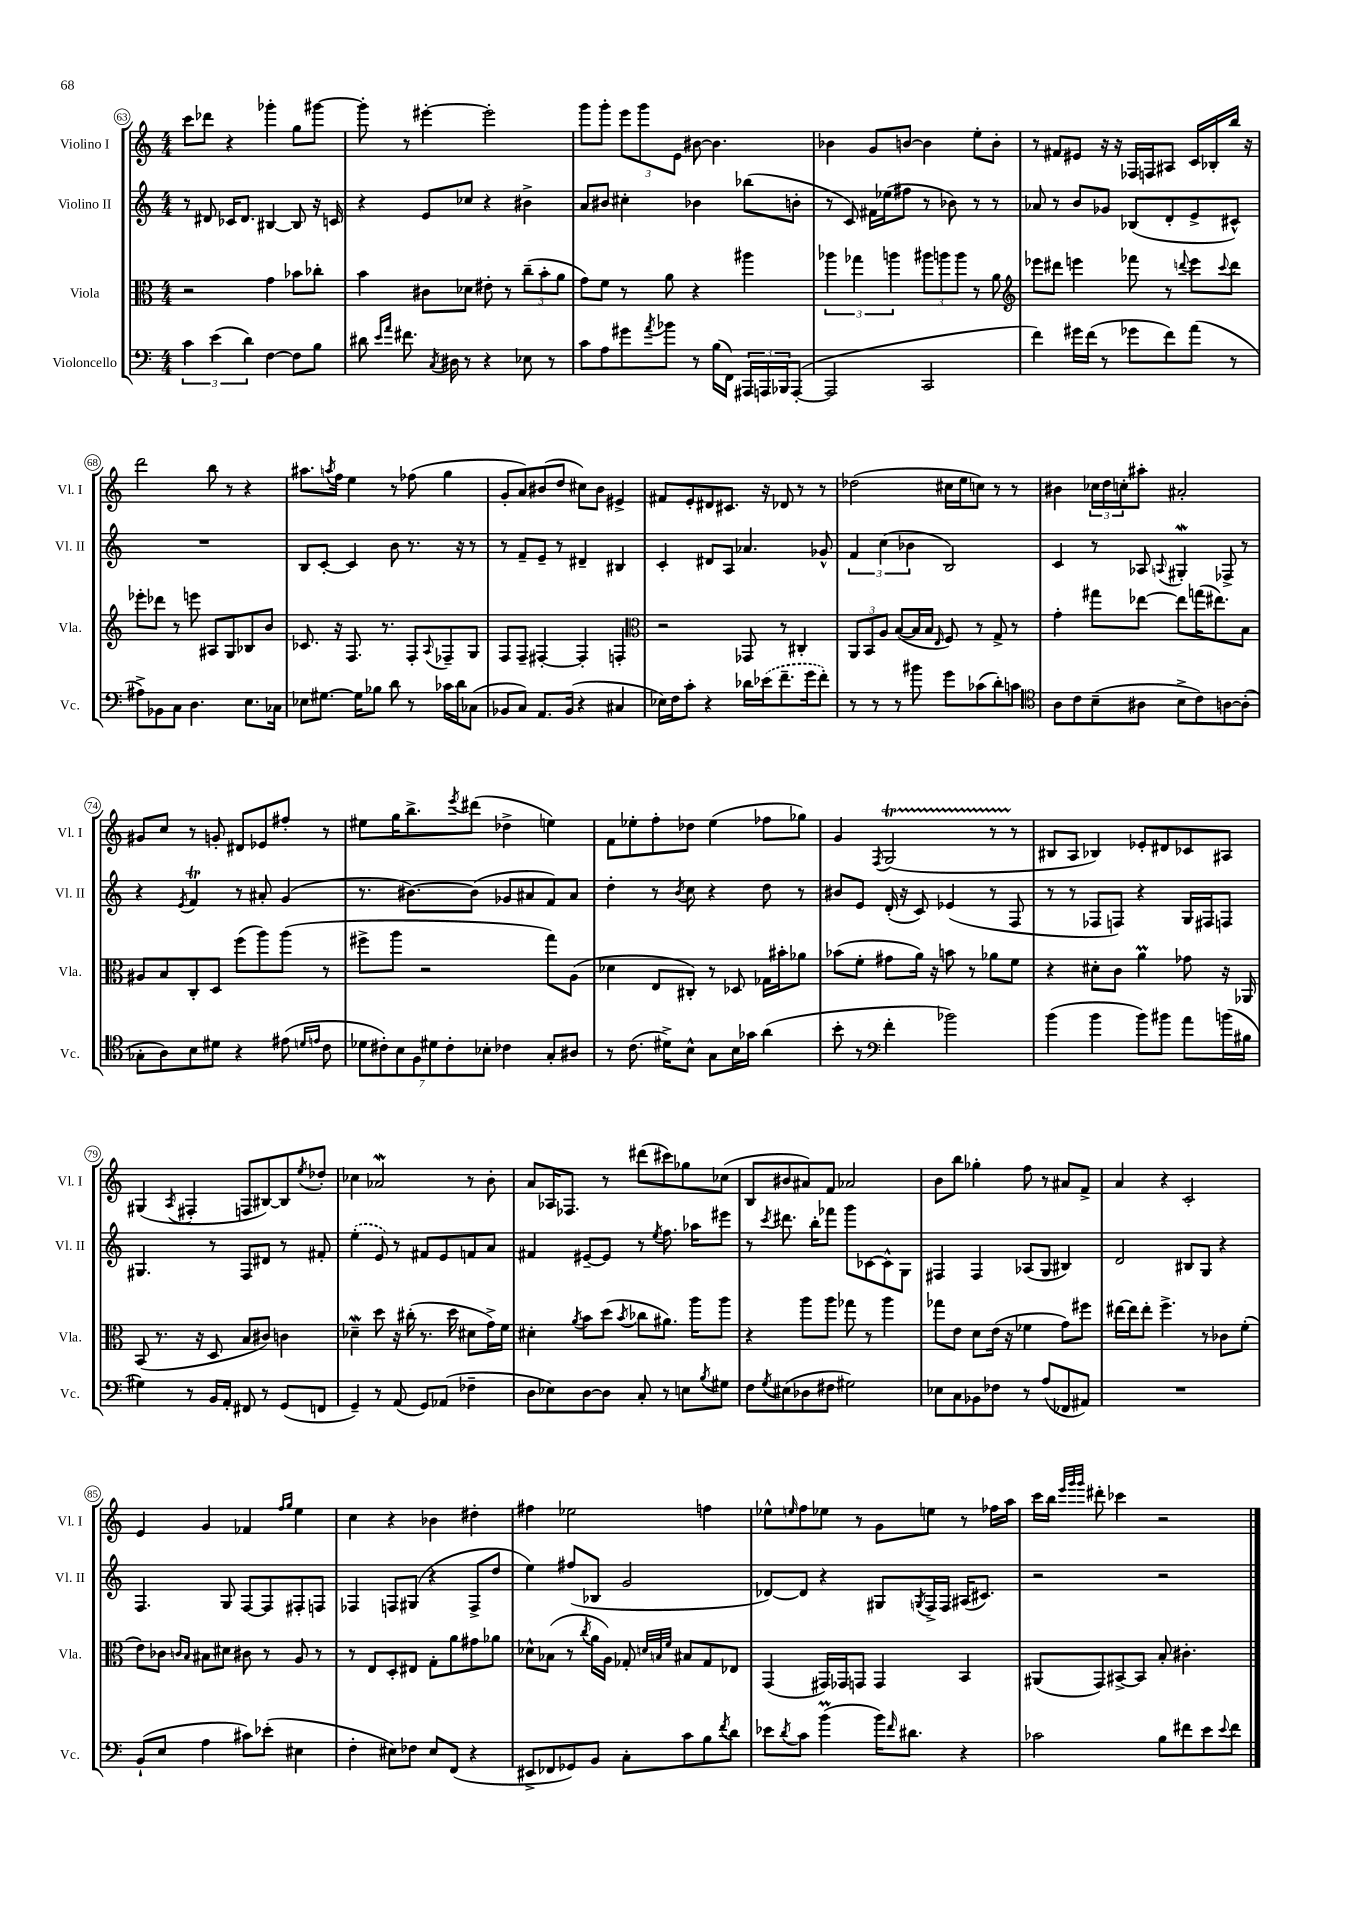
<<
\new StaffGroup <<
\new Staff = "s0" \with { instrumentName = "Violino I" shortInstrumentName = "Vl. I" } {
    \clef treble \key c \major \numericTimeSignature \time 4/4
    c'''8 des'''8 r4 ges'''4-. g''8 gis'''8~ |
    gis'''8-. r8 eis'''4~-. eis'''2-. |
    g'''8 g'''8-. \tuplet 3/2 { e'''8 g'''8 e'8 } bis'8~ bis'4. |
    bes'4 g'8 b'8~ b'4 e''8-. b'8-. |
    r8 fis'8 eis'8 r16 r16 fes16 f16 ais8 c'16 bes16-. b''16 r16 |
    d'''2 b''8 r8 r4 |
    ais''8. \acciaccatura { a''8 } f''16 e''4 r8 fes''8( g''4 |
    g'8-. a'8) bis'8( d''8 cis''8) bis'8 eis'4-> |
    fis'8 e'8-. dis'8 cis'8. r16 des'8 r8 r8 |
    des''2( cis''16 e''16 c''8) r8 r8 |
    bis'4 \tuplet 3/2 { ces''16 d''16 c''16-. } ais''8-. ais'2-. |
    gis'8 c''8 r8 g'8-. dis'8 ees'8 fis''8-. r8 |
    eis''8 g''16 b''8.-> \acciaccatura { e'''8 } dis'''8( des''4-> e''4) |
    f'8 ees''8-. f''8-. des''8 ees''4( fes''8 ges''8) |
    g'4 \acciaccatura { f8 } g2\startTrillSpan( r8 r8\stopTrillSpan |
    bis8 a8 bes4) ees'8-. dis'8 ces'8 ais8 |
    gis4( \acciaccatura { a8 } fis4-. f8 bis8~) bis8 \acciaccatura { e''8 } des''8-. |
    ces''4 aes'2\mordent r8 b'8-. |
    a'8 aes16 fes8. r8 dis'''8( cis'''8) ges''8 ces''8( |
    b8 bis'8 ais'8) f'8 aes'2 |
    b'8 b''8 ges''4-. f''8 r8 ais'8 f'8-> |
    a'4 r4 c'2-. |
    e'4 g'4 fes'4 \grace { f''16 g''16 } e''4 |
    c''4 r4 bes'4 dis''4-. |
    fis''4 ees''2 f''4 |
    ees''8-^ \grace { e''16 } f''8 ees''8 r8 g'8 e''8 r8 fes''16 a''16 |
    c'''16 b''16 \grace { e'''32 g'''32 g'''32 } dis'''8-. ces'''4 r2 \bar "|." |
}
\new Staff = "s1" \with { instrumentName = "Violino II" shortInstrumentName = "Vl. II" } {
    \clef treble \key c \major \numericTimeSignature \time 4/4
    r8 dis'8 ces'16 dis'8. bis4~ bis8 r16 c'16 |
    r4 e'8 ces''8 r4 bis'4-> |
    a'8 bis'8 cis''4-. bes'4 bes''8( b'8-. |
    r8 c'8) fis'16 ees''16( fis''8 r8 bes'8) r8 r8 |
    aes'8 r8 b'8 ges'8 bes8( d'8-. e'8-> cis'8-^) |
    R1 |
    b8 c'8~-. c'4 b'8 r8. r16 r8 |
    r8 f'8-- e'8-- r8 dis'4-- bis4 |
    c'4-. dis'8 a8 aes'4. ges'8-^ |
    \tuplet 3/2 { f'4 c''4( bes'4 } b2) |
    c'4 r8 aes8 \appoggiatura { a8 } gis4-.\mordent fes8-> r8 |
    r4 \acciaccatura { e'8 } f'4\trill r8 ais'8-. g'4( |
    r8. bis'8.~) bis'8( ges'8 ais'8 f'8) ais'8 |
    d''4-. r8 \acciaccatura { b'8 } c''8 r4 d''8 r8 |
    bis'8 e'8 d'16-.( r16 c'8) ees'4( r8 f8 |
    r8 r8 fes8 f8) r4 g16 fis16 f8 |
    gis4. r8 f8 dis'8 r8 fis'8-. |
    \once \slurDashed e''4-.( e'8) r8 fis'8 e'8 f'8 a'8 |
    fis'4 eis'8~-- eis'8 r8 \acciaccatura { e''8 } f''8. aes''16 eis'''8 |
    r8 \acciaccatura { c'''8 } dis'''8. b''16-. fes'''8 g'''8 ces'8~ ces'8-^ g8 |
    fis4 fis4 aes8( g8 bis4) |
    d'2 bis8 g8 r4 |
    f4. g8 f8~ f8 fis8-. f8 |
    fes4 f8 gis8( r4 f8-> d''8 |
    e''4) fis''8( bes8 g'2 |
    des'8~) des'8 r4 gis8 \acciaccatura { g8 } f16-> f16 ais16( cis'8.) |
    r2 r2 \bar "|." |
}
\new Staff = "s2" \with { instrumentName = "Viola" shortInstrumentName = "Vla." } {
    \clef alto \key c \major \numericTimeSignature \time 4/4
    r2 g'4 bes'8 ces''8-. |
    b'4 cis'8 des'8 eis'8-. r8 \tuplet 3/2 { c''8--( b'8-. a'8 } |
    g'8) f'8 r8 a'8 r4 ais''4 |
    \tuplet 3/2 { aes''4 ges''4 a''4 } \tuplet 3/2 { ais''8 a''8 a''8 } r8 a'8 |
    \clef treble ees'''8 dis'''8 e'''4 fes'''8 r8 \appoggiatura { d'''8 } e'''8 \appoggiatura { c'''8 } d'''8 |
    ees'''8-. des'''8 r8 e'''8 ais8 g8 bes8 b'8 |
    ces'8. r16 f8. r8. f8-. \appoggiatura { a8 } fes8-- g8 |
    f8 f8-- fis4~-. fis4-. f4-. |
    \clef alto r2 ges,8 r8 cis4-. |
    \tuplet 3/2 { a,8 b,8 a8 } b8~( b16 b16 \grace { e16 } f8) r8 g8-> r8 |
    g'4-. gis''8 ees''8~ ees''8 g''16( eis''8.) b8 |
    ais8 b8 c8-. d8 f''8( a''8) a''8( r8 |
    fis''8-> a''8 r2 g''8) a8( |
    des'4 e8 cis8-.) r8 des8 ges16 bis'16-. aes'8 |
    bes'8( f'8-. gis'8 a'16) r16 b'8 r8 aes'8 f'8 |
    r4 dis'8-. c'8 a'4\prall ges'8 r16 aes,16 |
    b,8( r8. r16 d8 b8 cis'8) c'4 |
    des'4--\mordent d''8 r16 cis''16-.( r8. d''16 dis'8 g'16->) f'16 |
    dis'4-. \acciaccatura { a'8 } b'8 d''8( \acciaccatura { b'8 } ces''8 ais'8.) a''16 a''8 |
    r4 a''8 a''8 ges''8 r8 a''4 |
    ges''8 e'8 d'8 e'16( r16 fes'4 g'8) fis''8 |
    eis''16~ eis''16 eis''8-. f''4.-> r8 ces'8 f'8-.( |
    e'8) ces'8 \grace { c'16 b16 } bis8 dis'8 cis'8 r8 a8 r8 |
    r8 e8 d8-. eis8 g8-. a'8 gis'8 aes'8 |
    des'8-^ bes8( r8 \acciaccatura { c''8 } a'16 a16) ges8-. \grace { d'32 b32 f'32 } bis8 ges8 ees8 |
    g,4( gis,16) ges,16 g,8 g,4 b,4 |
    ais,8( g,8) bis,8~-> bis,8 b8-. cis'4.-. \bar "|." |
}
\new Staff = "s3" \with { instrumentName = "Violoncello" shortInstrumentName = "Vc." } {
    \clef bass \key c \major \numericTimeSignature \time 4/4
    \tuplet 3/2 { c'4 e'4( d'4) } f4~ f8 b8 |
    dis'8 \grace { e'16 a'16 } fis'8. \acciaccatura { c8 } dis16 r8 r4 ees8 r8 |
    c'8 a8 gis'8 \acciaccatura { a'8 } bes'8 r8 b16( f,16) \tuplet 3/2 { ais,,16 a,,16 bes,,16 } a,,8~-.( |
    a,,2 c,2 |
    f'4) gis'16 f'16( r8 ges'8 f'8) a'8( r8 |
    ais8->) bes,8 c8 d4. e8. ces16 |
    ees8 gis8.~ gis16 bes8 d'8 r8 ces'16 d'16 ces8( |
    bes,8 c8) a,8. bes,16( r4 cis4 |
    ees16) f16 c'8-. r4 des'16 \once \slurDashed ees'16( f'8.-- g'16 f'8-.) |
    r8 r8 r8 bis'8 g'8 ces'8( d'8-.) c'8 |
    \clef tenor a8 c'8 b8--( ais8 b8-> c'8) a8~ a8-.( |
    ges8-. a8) b8 dis'8 r4 eis'8( \grace { d'16 e'16 } c'8 |
    \tuplet 7/4 { des'8 cis'8-.) b8 f8 dis'8 cis'8-. bes8-. } ces'4 g8-. ais8 |
    r8 c'8.( dis'16->) b8-^ g8 b16 ges'16 a'4( |
    b'8-. r8 \clef bass f'4-. bes'2) |
    b'4( b'4 b'8) bis'8 a'8 b'16( bis16 |
    gis4) r8 b,16 a,16-. fis,8 r8 g,8( f,8 |
    g,4--) r8 a,8( g,8) aes,8( fes4-- |
    d8 ees8) d8~ d8 c8-. r8 e8 \acciaccatura { b8 } gis8 |
    f8 \acciaccatura { g8 } eis8( des8 fis8 gis2) |
    ees8 c8 bes,8 fes8 r8 a8( fes,8 ais,8) |
    R1 |
    b,8-!( e8 a4 cis'8) ees'8-.( eis4 |
    f4-. eis8) fes8 eis8 f,8( r4 |
    eis,8-> fes,8 ges,8) b,8 c8-. c'8 b8 \acciaccatura { f'8 } d'8 |
    ees'8 \acciaccatura { d'8 } c'8 b'4\prall( b'16) \grace { f'16 } dis'8. r4 |
    ces'2 b8 fis'8 e'8 \appoggiatura { e'8 } fis'8 \bar "|." |
}
>>
>>
\layout { \context { \Score currentBarNumber = #63 \override BarNumber.stencil = #(make-stencil-circler 0.1 0.3 ly:text-interface::print) } }
